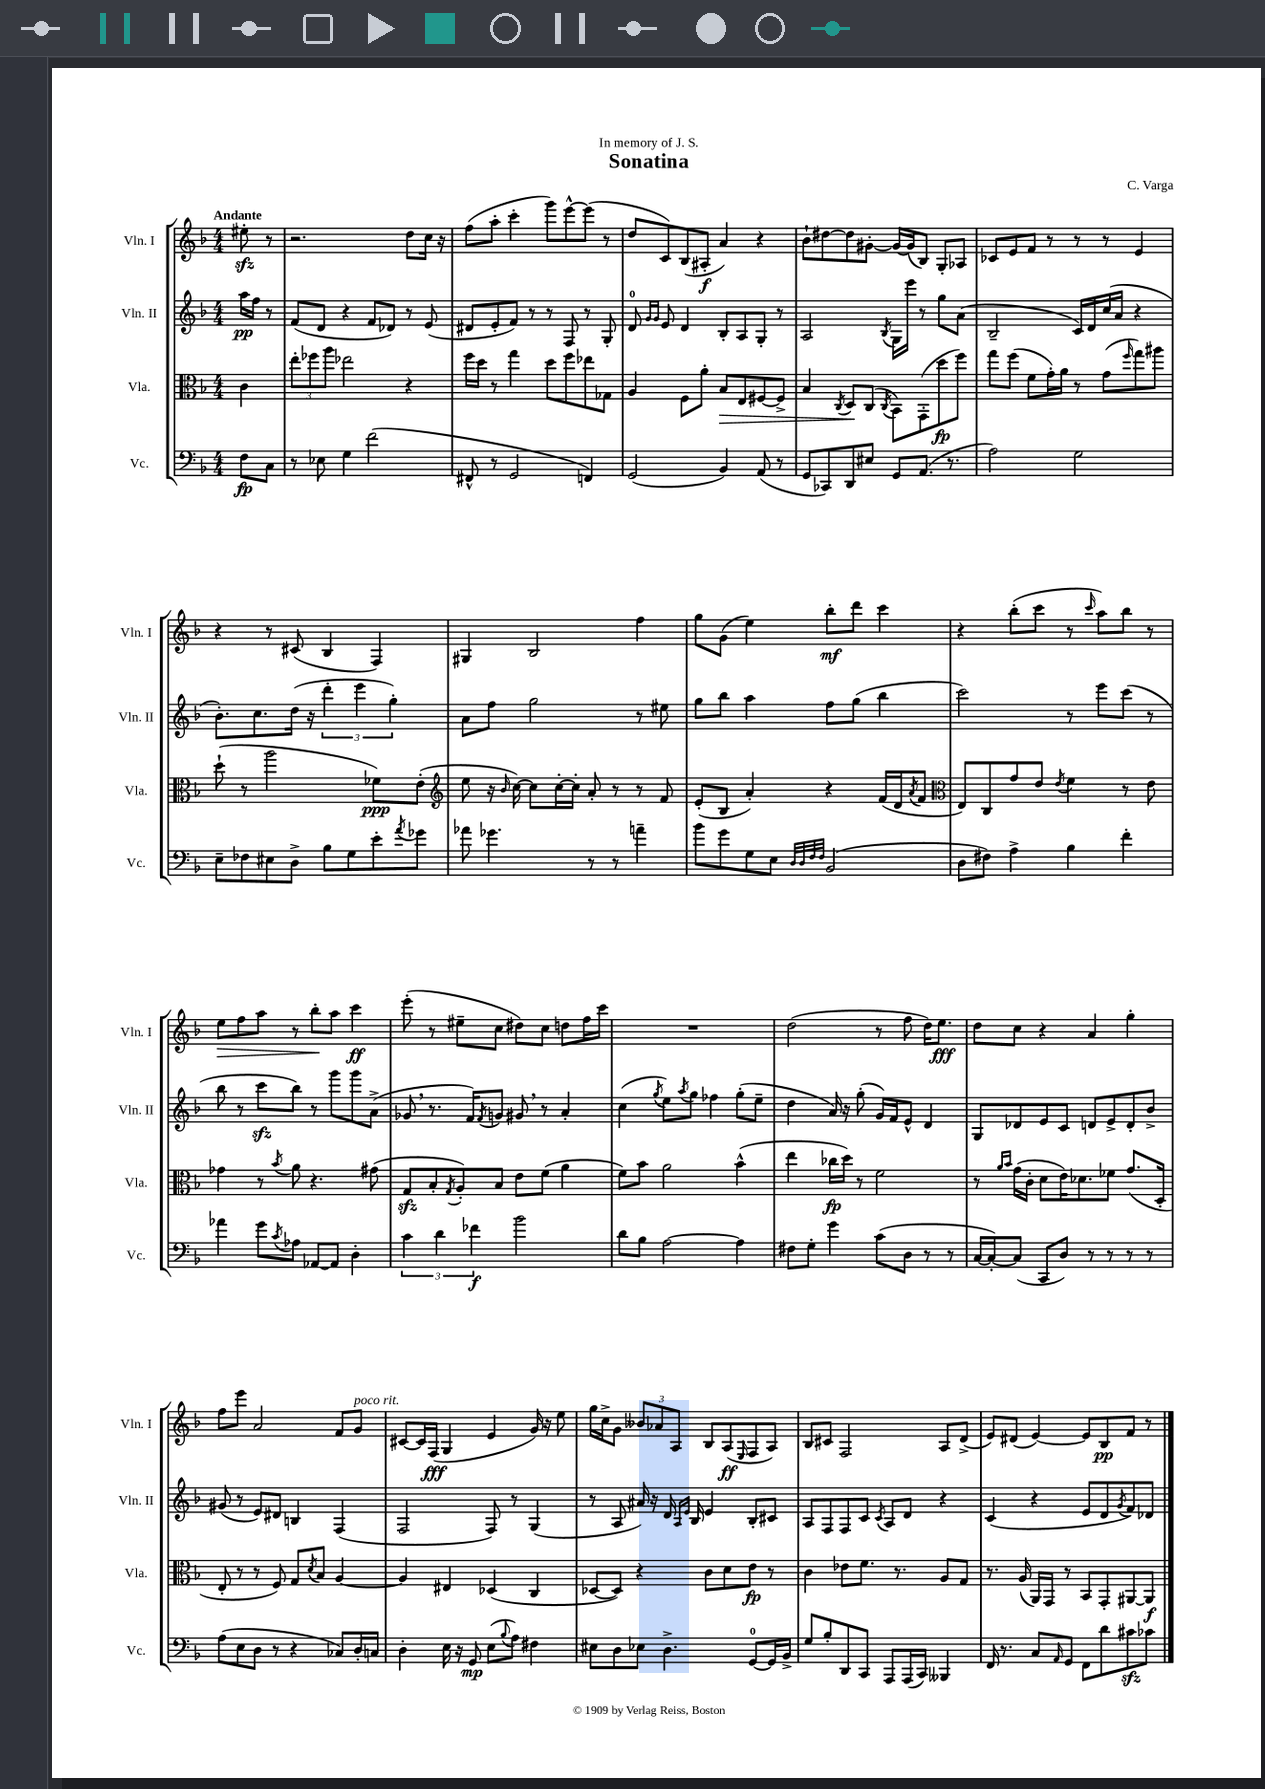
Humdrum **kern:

**kern	**dynam	**kern	**dynam	**kern	**dynam	**kern	**dynam
*part4	*part4	*part3	*part3	*part2	*part2	*part1	*part1
*staff4	*staff4	*staff3	*staff3	*staff2	*staff2	*staff1	*staff1
*I"Vc.	*	*I"Vla.	*	*I"Vln. II	*	*I"Vln. I	*
*I'Vc.	*	*I'Vla.	*	*I'Vln. II	*	*I'Vln. I	*
*clefF4	*	*clefC3	*	*clefG2	*	*clefG2	*
*k[b-]	*	*k[b-]	*	*k[b-]	*	*k[b-]	*
*M4/4	*	*M4/4	*	*M4/4	*	*M4/4	*
=	=	=	=	=	=	=	=
!	!	!	!	!	!	!LO:TX:a:B:t=Andante	!
8F\L	fp	4c\	.	16aa\LL	pp	8ee#Xzz'\	.
.	.	.	.	16ff\JJ	.	.	.
8C\J	.	.	.	8r	.	8r	.
=1	=1	=1	=1	=1	=1	=1	=1
8r	.	12ee'\L	.	(8f/L	.	2.r	.
.	.	12ff-X\	.	.	.	.	.
8E-X\	.	.	.	8d/J	.	.	.
.	.	12aa\J	.	.	.	.	.
4G\	.	2ee-X\	.	4r	.	.	.
(2f\	.	.	.	8f/L	.	.	.
.	.	.	.	8d-X/J)	.	.	.
.	.	4r	.	8r	.	8dd\L	.
.	.	.	.	(8e/	.	16cc\Jk	.
.	.	.	.	.	.	16r	.
=2	=2	=2	=2	=2	=2	=2	=2
8FF#X^^/	.	16ff\LL	.	8d#X/L	.	(8ff\L	.
.	.	16dd\JJ	.	.	.	.	.
8r	.	8r	.	8e'/	.	8aa'\J	.
2GG/	.	4gg\	.	8f/J)	.	4ccc'\	.
.	.	.	.	8r	.	.	.
.	.	8dd\L	.	8r	.	8ggg\L)	.
.	.	8ff\	.	8F/	.	[8eee^^\	.
4FFn/)	.	8ee-X\	.	8r	.	(8eee\J]	.
.	.	8G-X\J	.	8G'/	.	8r	.
=3	=3	=3	=3	=3	=3	=3	=3
(2GG/	.	4A/	.	8d/	.	8dd/L	.
.	.	.	.	16qqg/LL	.	.	.
.	.	.	.	16qqg/JJ	.	.	.
.	.	.	.	8e/	.	8c/)	.
.	.	8F\L	.	4d/	.	(8B-/	.
.	.	8a'\J	.	.	.	8A#X'/J	f
!	!	!	!LO:HP:b	!	!	!	!
4BB-/)	.	8B-/L	>	8B-'/L	.	4a/)	.
.	.	8E/	.	8A/	.	.	.
(8AA/	.	[8F#X/	.	8G'/J	.	4r	.
8r	.	8F#^/J]	.	8r	.	.	.
=4	=4	=4	=4	=4	=4	=4	=4
8GG/L	.	4B-/	.	2A/	.	8b-`\L	.
8CC-X/)	.	.	.	.	.	[8dd#X\	.
.	.	8qC/	.	.	.	.	.
8DD/	.	8D/L	.	.	.	8dd#\]	.
8E#X/J	.	(8C/J	]	.	.	[8g#X'\J	.
.	.	8qC/	.	8qB-/	.	.	.
8GG/L	.	8BB-\L)	.	16G\LL	.	16g#/LL_	.
.	.	.	.	16eee\JJ	.	(16g#/J]	.
(8.AA/J	.	(8GG'\	.	8r	.	8B-/J)	.
.	.	8dd\	fp	8gg\L	.	8G'/L	.
8.r	.	.	.	.	.	.	.
.	.	8ff\J)	.	(8a\J	.	8A-X/J	.
=5	=5	=5	=5	=5	=5	=5	=5
2A\)	.	8gg\L	.	2B-~/	.	8c-X/L	.
.	.	(8ff\J	.	.	.	8e/	.
.	.	8f\L	.	.	.	8f/J	.
.	.	16g'\L)	.	.	.	8r	.
.	.	16a\JJ	.	.	.	.	.
2G\	.	8r	.	16c/LL)	.	8r	.
.	.	.	.	16d/	.	.	.
.	.	(8g\L	.	(16cc/	.	8r	.
.	.	.	.	16a/JJ	.	.	.
.	.	16qqff/	.	.	.	.	.
.	.	8gg\)	.	4r	.	4e/	.
.	.	8aa#X\J	.	.	.	.	.
!!LO:LB:g=z
=6	=6	=6	=6	=6	=6	=6	=6
8E~\L	.	(8dd`\	.	8.b-'\L)	.	4r	.
8F-X\	.	8r	.	.	.	.	.
.	.	.	.	8.cc\	.	.	.
8E#X\	.	2aa\	.	.	.	8r	.
8D^\J	.	.	.	(16dd\Jk	.	(8c#X/	.
.	.	.	.	16r	.	.	.
8B-\L	.	.	.	6ddd'\	.	4B-/	.
8G\	.	.	.	.	.	.	.
.	.	.	.	6eee\	.	.	.
8e'\	.	8f-X\L)	ppp	.	.	4F/)	.
.	.	.	.	6gg'\)	.	.	.
8qa/	.	.	.	.	.	.	.
8g-X\J	.	(8e'\J	.	.	.	.	.
=7	=7	=7	=7	=7	=7	=7	=7
*	*	*clefG2	*	*	*	*	*
8a-X\	.	8ee\	.	8a\L	.	4G#X/	.
4.g-X\	.	16r	.	8ff\J	.	.	.
.	.	16qqb-/	.	.	.	.	.
.	.	[16cc\)	.	.	.	.	.
.	.	8cc\L]	.	2gg\	.	2B-/	.
.	.	[16cc'\L	.	.	.	.	.
.	.	16cc'\JJ]	.	.	.	.	.
8r	.	8a'/	.	.	.	.	.
8r	.	8r	.	.	.	.	.
4an~\	.	8r	.	8r	.	4ff\	.
.	.	8f/	.	8ee#X\	.	.	.
=8	=8	=8	=8	=8	=8	=8	=8
8b-\L	.	(8e'/L	.	8gg\L	.	8gg\L	.
8g\	.	8B-/J	.	8bb-\J	.	(8g\J	.
8G\	.	4a'/)	.	4aa\	.	4ee\)	.
8E\J	.	.	.	.	.	.	.
32qqD/LLL	.	.	.	.	.	.	.
32qqD/	.	.	.	.	.	.	.
32qqF/	.	.	.	.	.	.	.
32qqF/JJJ	.	.	.	.	.	.	.
(2BB-/	.	4r	.	8ff\L	.	8bb-'\L	mf
.	.	.	.	(8gg\J	.	8ddd\J	.
.	.	(16f/LL	.	4bb-\	.	4ccc\	.
.	.	16d/J	.	.	.	.	.
.	.	8qa/	.	.	.	.	.
.	.	8f/J	.	.	.	.	.
=9	=9	=9	=9	=9	=9	=9	=9
*	*	*clefC3	*	*	*	*	*
8D\L	.	8E/L)	.	2ccc\)	.	4r	.
8F#X\J)	.	8C/	.	.	.	.	.
4A^\	.	8g/	.	.	.	(8bb-'\L	.
.	.	8e/J	.	.	.	8ccc\J	.
.	.	8qe/	.	.	.	.	.
4B-\	.	4f\	.	8r	.	8r	.
.	.	.	.	.	.	16qqccc/	.
.	.	.	.	8eee\L	.	8aa\L)	.
4f'\	.	8r	.	(8ccc\J	.	8bb-\J	.
.	.	8e\	.	8r	.	8r	.
!!LO:LB:g=z
=10	=10	=10	=10	=10	=10	=10	=10
!	!	!	!	!	!	!	!LO:HP:b
4a-X\	.	4g-X\	.	8bb-\	.	8ee\L	>
.	.	.	.	8r	.	8ff\	.
8g\L	.	8r	.	8ccczz\L	.	8aa\J	.
8qc/	.	8qb-/	.	.	.	.	.
8A-X\J	.	8a\	.	8bb-\J)	.	8r	.
[8AA-X/L	.	4.r	.	8r	.	8bb-'\L	.
8AA-/J]	.	.	.	8ggg\L	.	8aa\J	]
4D'\	.	.	.	8ggg\	.	4ccc\	ff
.	.	(8g#X\	.	(8a^\J	.	.	.
=11	=11	=11	=11	=11	=11	=11	=11
6c\	.	8Gzz/L	.	8g-X,/	.	(8eee'\	.
.	.	8B-'/	.	8.r	.	8r	.
6d\	.	.	.	.	.	.	.
.	.	8qG/	.	.	.	.	.
.	.	8A'/)	.	.	.	8ee#X~\L	.
.	.	.	.	16f/KL)	.	.	.
6f-X\	f	.	.	.	.	.	.
.	.	.	.	8qf/	.	.	.
.	.	8B-/J	.	8gn/J	.	8cc\J	.
2b-\	.	8e\L	.	8g#X,/	.	8dd#X\L)	.
.	.	(8f\J	.	8r	.	8cc\J	.
.	.	4a\	.	4a'/	.	8ddn\L	.
.	.	.	.	.	.	16ff\L	.
.	.	.	.	.	.	16ccc\JJ	.
=12	=12	=12	=12	=12	=12	=12	=12
8d\L	.	8f\L)	.	(4cc\	.	1r	.
8B-\J	.	8b-\J	.	.	.	.	.
.	.	.	.	8qgg/	.	.	.
[2A\	.	2a\	.	8ee\L)	.	.	.
.	.	.	.	8qaa/	.	.	.
.	.	.	.	8gg\J	.	.	.
.	.	.	.	4ff-X\	.	.	.
4A\]	.	(4b-^^\	.	(8gg'\L	.	.	.
.	.	.	.	8ee~\J	.	.	.
=13	=13	=13	=13	=13	=13	=13	=13
8F#X\L	.	4ee\	.	4dd\	.	(2dd\	.
8G'\J	.	.	.	.	.	.	.
4g\	.	16cc-X\LL	fp	16a/)	.	.	.
.	.	16dd\JJ)	.	16r	.	.	.
.	.	8r	.	(8gg'\	.	.	.
(8c\L	.	2f\	.	16g/LL)	.	8r	.
.	.	.	.	16f/J	.	.	.
8D\J	.	.	.	8e^^/J	.	8ff\	.
8r	.	.	.	4d/	.	16dd\KL)	.
.	.	.	.	.	.	8.ee\J	fff
8r	.	.	.	.	.	.	.
=14	=14	=14	=14	=14	=14	=14	=14
[16C/LL	.	8r	.	8G/L	.	8dd\L	.
16C'/J_)	.	.	.	.	.	.	.
.	.	16qqa/LL	.	.	.	.	.
.	.	16qqb-/JJ	.	.	.	.	.
(8C/J]	.	(16g\LL	.	8d-X/	.	8cc\J	.
.	.	16c'\JJ	.	.	.	.	.
8CC/L	.	8d\L	.	8e/	.	4r	.
8D/J)	.	16e\K)	.	8c/J	.	.	.
.	.	8.d-X\	.	.	.	.	.
8r	.	.	.	8dn/L	.	4a/	.
8r	.	8f-X\J	.	8e^/	.	.	.
8r	.	(8.g/L	.	8d'/	.	4gg'\	.
8r	.	.	.	8b-^/J	.	.	.
.	.	16D'/Jk	.	.	.	.	.
!!LO:LB:g=z
=15	=15	=15	=15	=15	=15	=15	=15
(8A\L	.	8E'/	.	(8g#X/	.	8ff\L	.
8E\	.	8r	.	8r	.	8eee\J	.
8D\J	.	8r	.	8e/L)	.	2a/	.
8r	.	8F/)	.	8d#X/J	.	.	.
4r	.	8G/L	.	4Bn/	.	.	.
.	.	8qd/	.	.	.	.	.
.	.	8B-/J	.	.	.	.	.
8C-X/L)	.	[4A/	.	(4F/	.	8f/L	.
!	!	!	!	!	!	!LO:TX:a:i:t=poco rit.	!
16D'/L	.	.	.	.	.	8g/J	.
16Cn/JJ	.	.	.	.	.	.	.
=16	=16	=16	=16	=16	=16	=16	=16
4D'\	.	4A/]	.	2F/	.	[8c#X/L	.
.	.	.	.	.	.	16c#/L]	.
.	.	.	.	.	.	(16F/JJ	fff
16E\	.	4E#X/	.	.	.	4G/	.
16r	.	.	.	.	.	.	.
8GG/	mp	.	.	.	.	.	.
(8E\L	.	(4D-X/	.	8F/)	.	4e/	.
8qqB-/	.	.	.	.	.	.	.
8A\J)	.	.	.	8r	.	.	.
4F#X\	.	4C/	.	(4G/	.	16g/)	.
.	.	.	.	.	.	16r	.
.	.	.	.	.	.	8ee\	.
=17	=17	=17	=17	=17	=17	=17	=17
8E#X\L	.	[8D-X/L	.	8r	.	16gg\LL	.
.	.	.	.	.	.	16cc^\J	.
8D\	.	8D-/J])	.	8A/	.	8g\J	.
8E-X\J	.	4r	.	16a#X/)	.	12b--X/L	.
.	.	.	.	16r	.	.	.
.	.	.	.	.	.	12a-X/	.
4.D^\	.	.	.	16d/	.	.	.
.	.	.	.	.	.	12A/J	.
.	.	.	.	16qqA/LL	.	.	.
.	.	.	.	16qqe/JJ	.	.	.
.	.	.	.	16B-/	.	.	.
.	.	8c\L	.	4e/	.	8B-/L	.
.	.	8d\	.	.	.	(8A/	ff
.	.	.	.	.	.	16qqE/	.
[8GG/L	.	8e\J	fp	8B-'/L	.	8F/	.
16GG/L]	.	8r	.	8c#X/J	.	8A/J)	.
16BB-^/JJ	.	.	.	.	.	.	.
=18	=18	=18	=18	=18	=18	=18	=18
8G/L	.	4c\	.	8A/L	.	8B-/L	.
8B-'/	.	.	.	8F/	.	8c#X/J	.
8DD/	.	8e-X\L	.	8F/	.	2F/	.
8CC/J	.	8.f\J	.	8c/J	.	.	.
.	.	.	.	8qc/	.	.	.
8AAA/L	.	.	.	8A/L	.	.	.
.	.	8.r	.	.	.	.	.
(16AAA/L	.	.	.	8d/J	.	.	.
16CC/JJ)	.	.	.	.	.	.	.
4BBB--X/	.	8A/L	.	4r	.	8A/L	.
.	.	8G/J	.	.	.	(8d^/J	.
=19	=19	=19	=19	=19	=19	=19	=19
16FF/	.	8.r	.	(4c/	.	8e/L)	.
8.r	.	.	.	.	.	.	.
.	.	.	.	.	.	(8d#X/J	.
.	.	(16A/	.	.	.	.	.
8C/L	.	16AA/LL)	.	4r	.	[4e/)	.
.	.	16GG/JJ	.	.	.	.	.
16qqAA/	.	.	.	.	.	.	.
8GG/J	.	8r	.	.	.	.	.
8FF\L	.	8BB-/L	.	8e/L	.	8e/L]	.
8d\	.	8GG'/	.	8d/	.	8B-/	pp
.	.	.	.	8qg/	.	.	.
8c#Xzz\	.	[8AA#X/	.	8f/)	.	8f/J	.
8c-X\J	.	8AA#/J]	f	8d-X/J	.	8r	.
==	==	==	==	==	==	==	==
*-	*-	*-	*-	*-	*-	*-	*-
